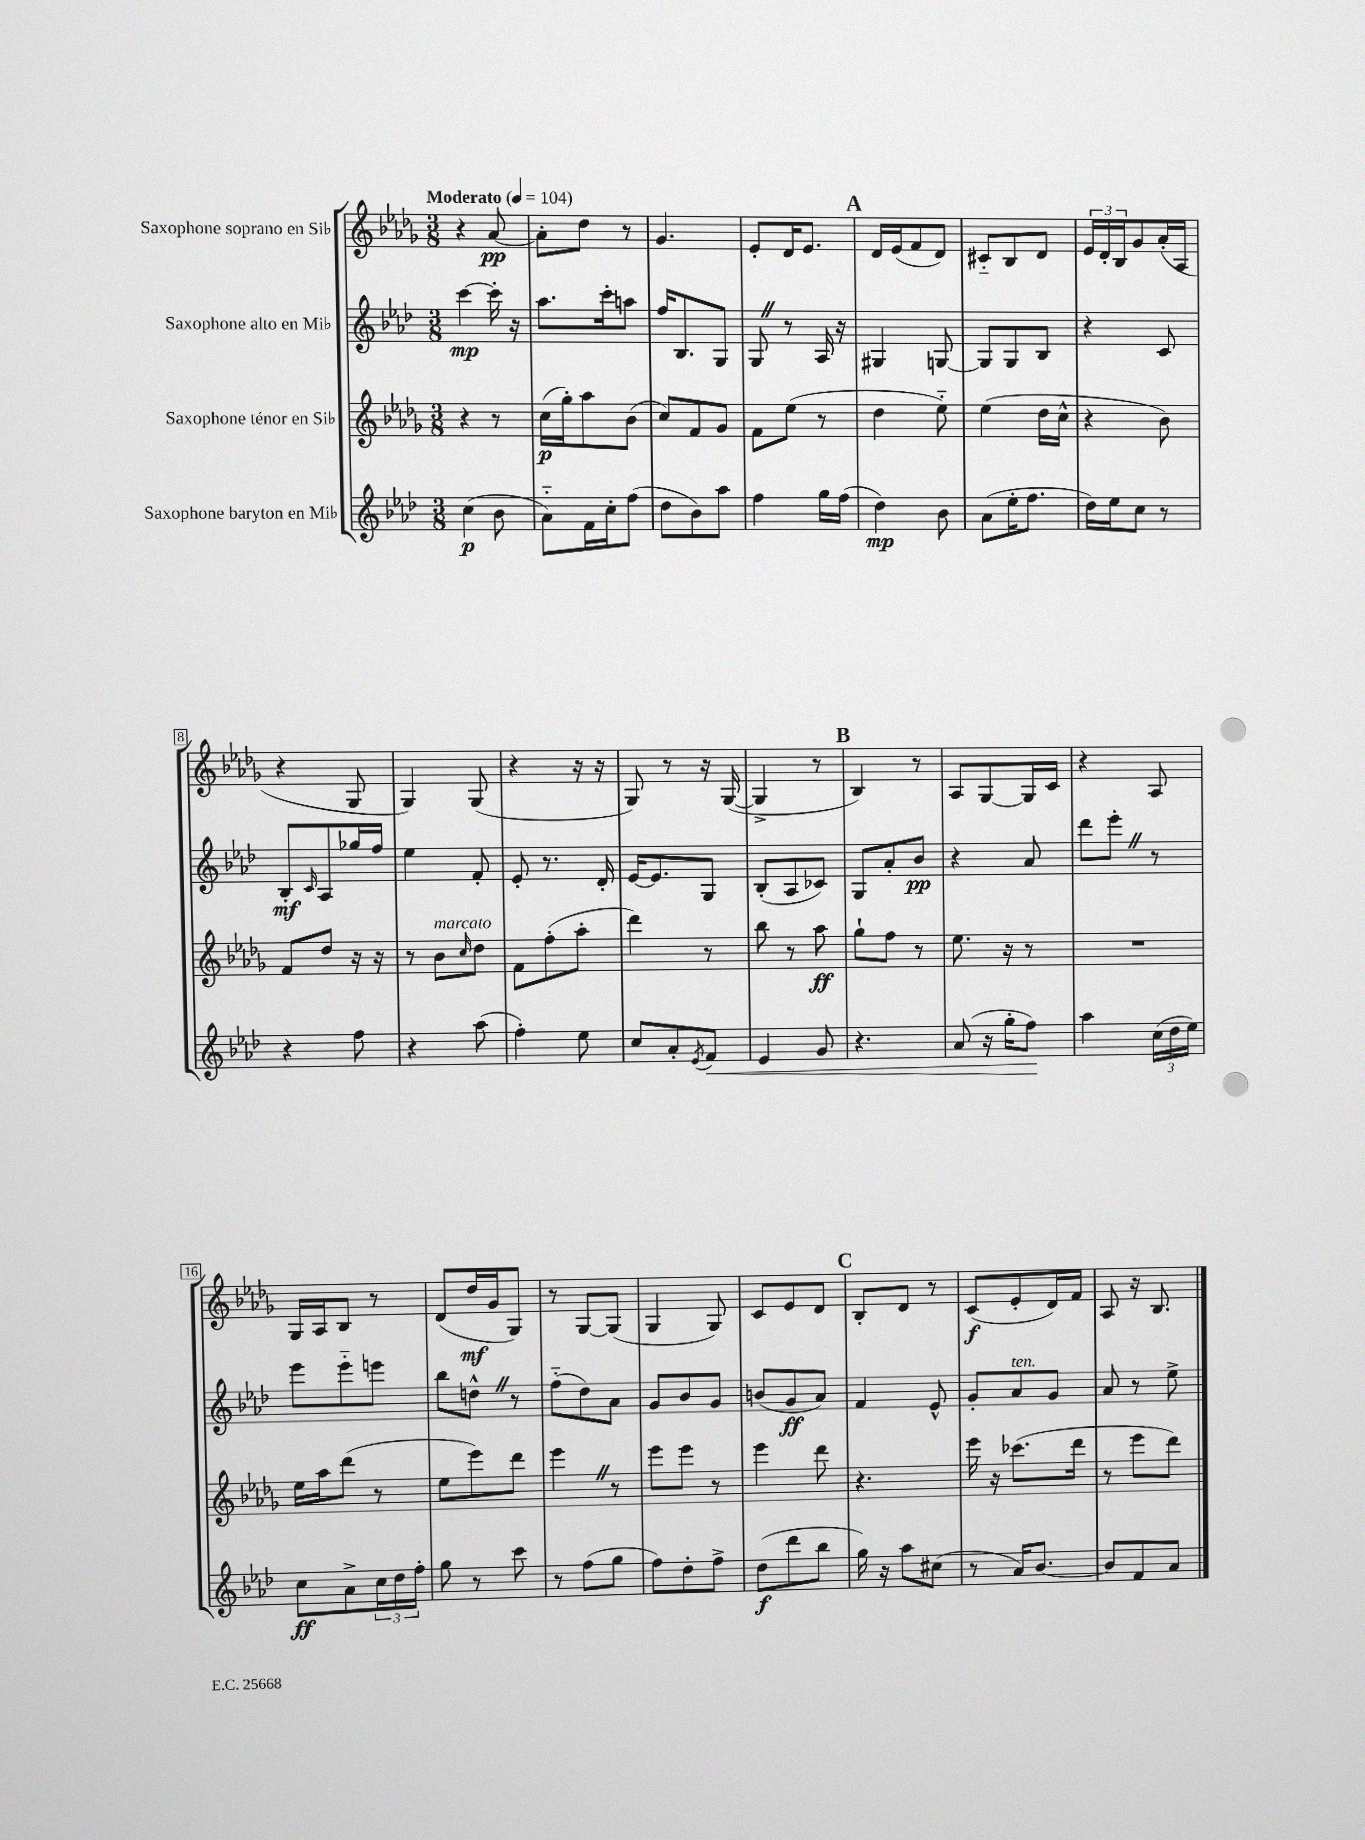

**kern	**dynam	**kern	**dynam	**kern	**dynam	**kern	**dynam
*part4	*part4	*part3	*part3	*part2	*part2	*part1	*part1
*staff4	*staff4	*staff3	*staff3	*staff2	*staff2	*staff1	*staff1
*I"Saxophone baryton en Mi♭	*	*I"Saxophone ténor en Si♭	*	*I"Saxophone alto en Mi♭	*	*I"Saxophone soprano en Si♭	*
*clefG2	*	*clefG2	*	*clefG2	*	*clefG2	*
*k[b-e-a-d-]	*	*k[b-e-a-d-g-]	*	*k[b-e-a-d-]	*	*k[b-e-a-d-g-]	*
*M3/8	*	*M3/8	*	*M3/8	*	*M3/8	*
*MM104	*	*MM104	*	*MM104	*	*MM104	*
=1	=1	=1	=1	=1	=1	=1	=1
!	!	!	!	!	!	!LO:TX:a:B:t=Moderato	!
(4cc\	p	4r	.	[4ccc\	mp	4r	.
8b-\	.	8r	.	16ccc'\]	.	[8a-/	pp
.	.	.	.	16r	.	.	.
=2	=2	=2	=2	=2	=2	=2	=2
8a-\L)	.	(16cc\LL	p	8.aa-\L	.	8a-'\L]	.
.	.	16gg-'\J)	.	.	.	.	.
16f\L	.	8aa-\	.	.	.	8dd-\J	.
16cc'\J	.	.	.	16ccc'\k	.	.	.
(8ff\J	.	(8b-\J	.	8aan\J	.	8r	.
=3	=3	=3	=3	=3	=3	=3	=3
8dd-\L	.	8cc/L)	.	16ff/KL	.	4.g-/	.
.	.	.	.	8.B-/	.	.	.
8b-\)	.	8f/	.	.	.	.	.
8aa-\J	.	8g-/J	.	8G/J	.	.	.
=4	=4	=4	=4	=4	=4	=4	=4
4ff\	.	8f\L	.	8GZ/	.	8e-'/L	.
.	.	(8ee-\J	.	8r	.	16d-/K	.
.	.	.	.	.	.	8.e-/J	.
16gg\LL	.	8r	.	16A-/	.	.	.
(16ff\JJ	.	.	.	16r	.	.	.
!!LO:REH:place=s1:t=A
=5	=5	=5	=5	=5	=5	=5	=5
4dd-\)	mp	4dd-\	.	4G#X/	.	16d-/LL	.
.	.	.	.	.	.	(16e-/J	.
.	.	.	.	.	.	8f/	.
8b-\	.	8ee-\)	.	[8Gn/	.	8d-/J)	.
=6	=6	=6	=6	=6	=6	=6	=6
(8a-\L	.	(4ee-\	.	8G/L]	.	8c#X/L	.
16ee-'\K	.	.	.	8G/	.	8B-/	.
8.ff\J	.	.	.	.	.	.	.
.	.	16dd-\LL	.	8B-/J	.	8d-/J	.
.	.	16cc^^\JJ	.	.	.	.	.
=7	=7	=7	=7	=7	=7	=7	=7
16dd-\LL)	.	4r	.	4r	.	24e-/LL	.
.	.	.	.	.	.	24d-'/	.
16ee-\J	.	.	.	.	.	.	.
.	.	.	.	.	.	24B-/J	.
8cc\J	.	.	.	.	.	8g-/	.
8r	.	8b-\)	.	8c/	.	(16a-'/L	.
.	.	.	.	.	.	16A-/JJ	.
!!LO:LB:g=z
=8	=8	=8	=8	=8	=8	=8	=8
4r	.	8f/L	.	8B-'/L	mf	4r	.
.	.	.	.	16qqc/	.	.	.
.	.	8dd-/J	.	8A-/	.	.	.
8ff\	.	16r	.	16gg-X/L	.	8G-/	.
.	.	16r	.	16ff/JJ	.	.	.
=9	=9	=9	=9	=9	=9	=9	=9
4r	.	8r	.	4ee-\	.	4G-/)	.
!	!	!LO:TX:a:i:t=marcato	!	!	!	!	!
.	.	8b-\L	.	.	.	.	.
.	.	16qqcc/	.	.	.	.	.
(8aa-\	.	8dd-\J	.	8f'/	.	(8G-/	.
=10	=10	=10	=10	=10	=10	=10	=10
4ff'\)	.	8f\L	.	8e-'/	.	4r	.
.	.	(8ff'\	.	8.r	.	.	.
8ee-\	.	8aa-'\J	.	.	.	16r	.
.	.	.	.	16d-'/	.	16r	.
=11	=11	=11	=11	=11	=11	=11	=11
8cc/L	.	4ddd-\)	.	[16e-/KL	.	8G-/)	.
.	.	.	.	8.e-/]	.	.	.
8a-'/	.	.	.	.	.	8r	.
8qe-/	.	.	.	.	.	.	.
!	!LO:HP:b	!	!	!	!	!	!
8f/J	<	8r	.	8G/J	.	16r	.
.	.	.	.	.	.	([16G-/	.
=12	=12	=12	=12	=12	=12	=12	=12
4e-/	.	8bb-\	.	(8B-'/L	.	4G-^/]	.
.	.	8r	.	8A-/	.	.	.
8g/	.	8aa-\	ff	8c-X/J)	.	8r	.
!!LO:REH:place=s1:t=B
=13	=13	=13	=13	=13	=13	=13	=13
4.r	.	8gg-`\L	.	8G/L	.	4B-/)	.
.	.	8ff\J	.	8a-'/	.	.	.
.	.	8r	.	8b-/J	pp	8r	.
=14	=14	=14	=14	=14	=14	=14	=14
(8a-/	.	8.ee-\	.	4r	.	8A-/L	.
16r	.	.	.	.	.	[8G-/	.
16gg'\KL	.	16r	.	.	.	.	.
8ff\J)	.	8r	.	8a-/	.	16G-/L]	.
.	.	.	.	.	.	16c/JJ	.
.	[	.	.	.	.	.	.
=15	=15	=15	=15	=15	=15	=15	=15
4aa-\	.	4.r	.	8ddd-\L	.	4r	.
.	.	.	.	8eee-'Z\J	.	.	.
(24cc\LL	.	.	.	8r	.	8A-/	.
24dd-\	.	.	.	.	.	.	.
24ee-\JJ)	.	.	.	.	.	.	.
!!LO:LB:g=z
=16	=16	=16	=16	=16	=16	=16	=16
8cc\L	ff	16ee-\LL	.	8eee-\L	.	16G-/LL	.
.	.	16aa-\J	.	.	.	16A-/J	.
8a-^\	.	(8ddd-\J	.	8eee-\	.	8B-/J	.
24cc\L	.	8r	.	8eeen\J	.	8r	.
24dd-\	.	.	.	.	.	.	.
24ff'\JJ	.	.	.	.	.	.	.
=17	=17	=17	=17	=17	=17	=17	=17
8gg\	.	8ee-\L	.	8bb-\L	.	(8d-/L	.
8r	.	8eee-\)	.	8ddn^^Z\J	.	16dd-/L	mf
.	.	.	.	.	.	16g-/J	.
8ccc\	.	8ddd-\J	.	8r	.	8G-/J)	.
=18	=18	=18	=18	=18	=18	=18	=18
8r	.	4eee-Z\	.	(8ff\L	.	8r	.
(8ff\L	.	.	.	8dd-\)	.	[8G-/L	.
8gg\J	.	8r	.	8a-\J	.	(8G-/J]	.
=19	=19	=19	=19	=19	=19	=19	=19
8ff\L)	.	8eee-\L	.	8g/L	.	4G-/	.
8dd-'\	.	8eee-\J	.	8b-/	.	.	.
8ff^\J	.	8r	.	8g/J	.	8G-/)	.
=20	=20	=20	=20	=20	=20	=20	=20
(8dd-\L	f	4eee-\	.	(8bn/L	.	8c/L	.
8ddd-\	.	.	.	8g/	ff	8e-/	.
8bb-\J	.	8ddd-\	.	8a-/J)	.	8d-/J	.
!!LO:REH:place=s1:t=C
=21	=21	=21	=21	=21	=21	=21	=21
16gg\)	.	4.r	.	4f/	.	8B-'/L	.
16r	.	.	.	.	.	.	.
8aa-\L	.	.	.	.	.	8d-/J	.
(8cc#X\J	.	.	.	8e-^^/	.	8r	.
=22	=22	=22	=22	=22	=22	=22	=22
8r	.	16eee-\	.	8g'/L	.	(8c/L	f
.	.	16r	.	.	.	.	.
!	!	!	!	!LO:TX:a:i:t=ten.	!	!	!
16a-/KL)	.	(8.ccc-X\L	.	8a-/	.	8e-'/	.
[8.b-/J	.	.	.	.	.	.	.
.	.	.	.	8g/J	.	16d-/L)	.
.	.	16ddd-\Jk	.	.	.	16f/JJ	.
=23	=23	=23	=23	=23	=23	=23	=23
8b-/L]	.	8r	.	8a-/	.	8A-/	.
8f/	.	8eee-\L	.	8r	.	16r	.
.	.	.	.	.	.	8.B-/	.
8a-/J	.	8ddd-\J)	.	8ee-^\	.	.	.
==	==	==	==	==	==	==	==
*-	*-	*-	*-	*-	*-	*-	*-
